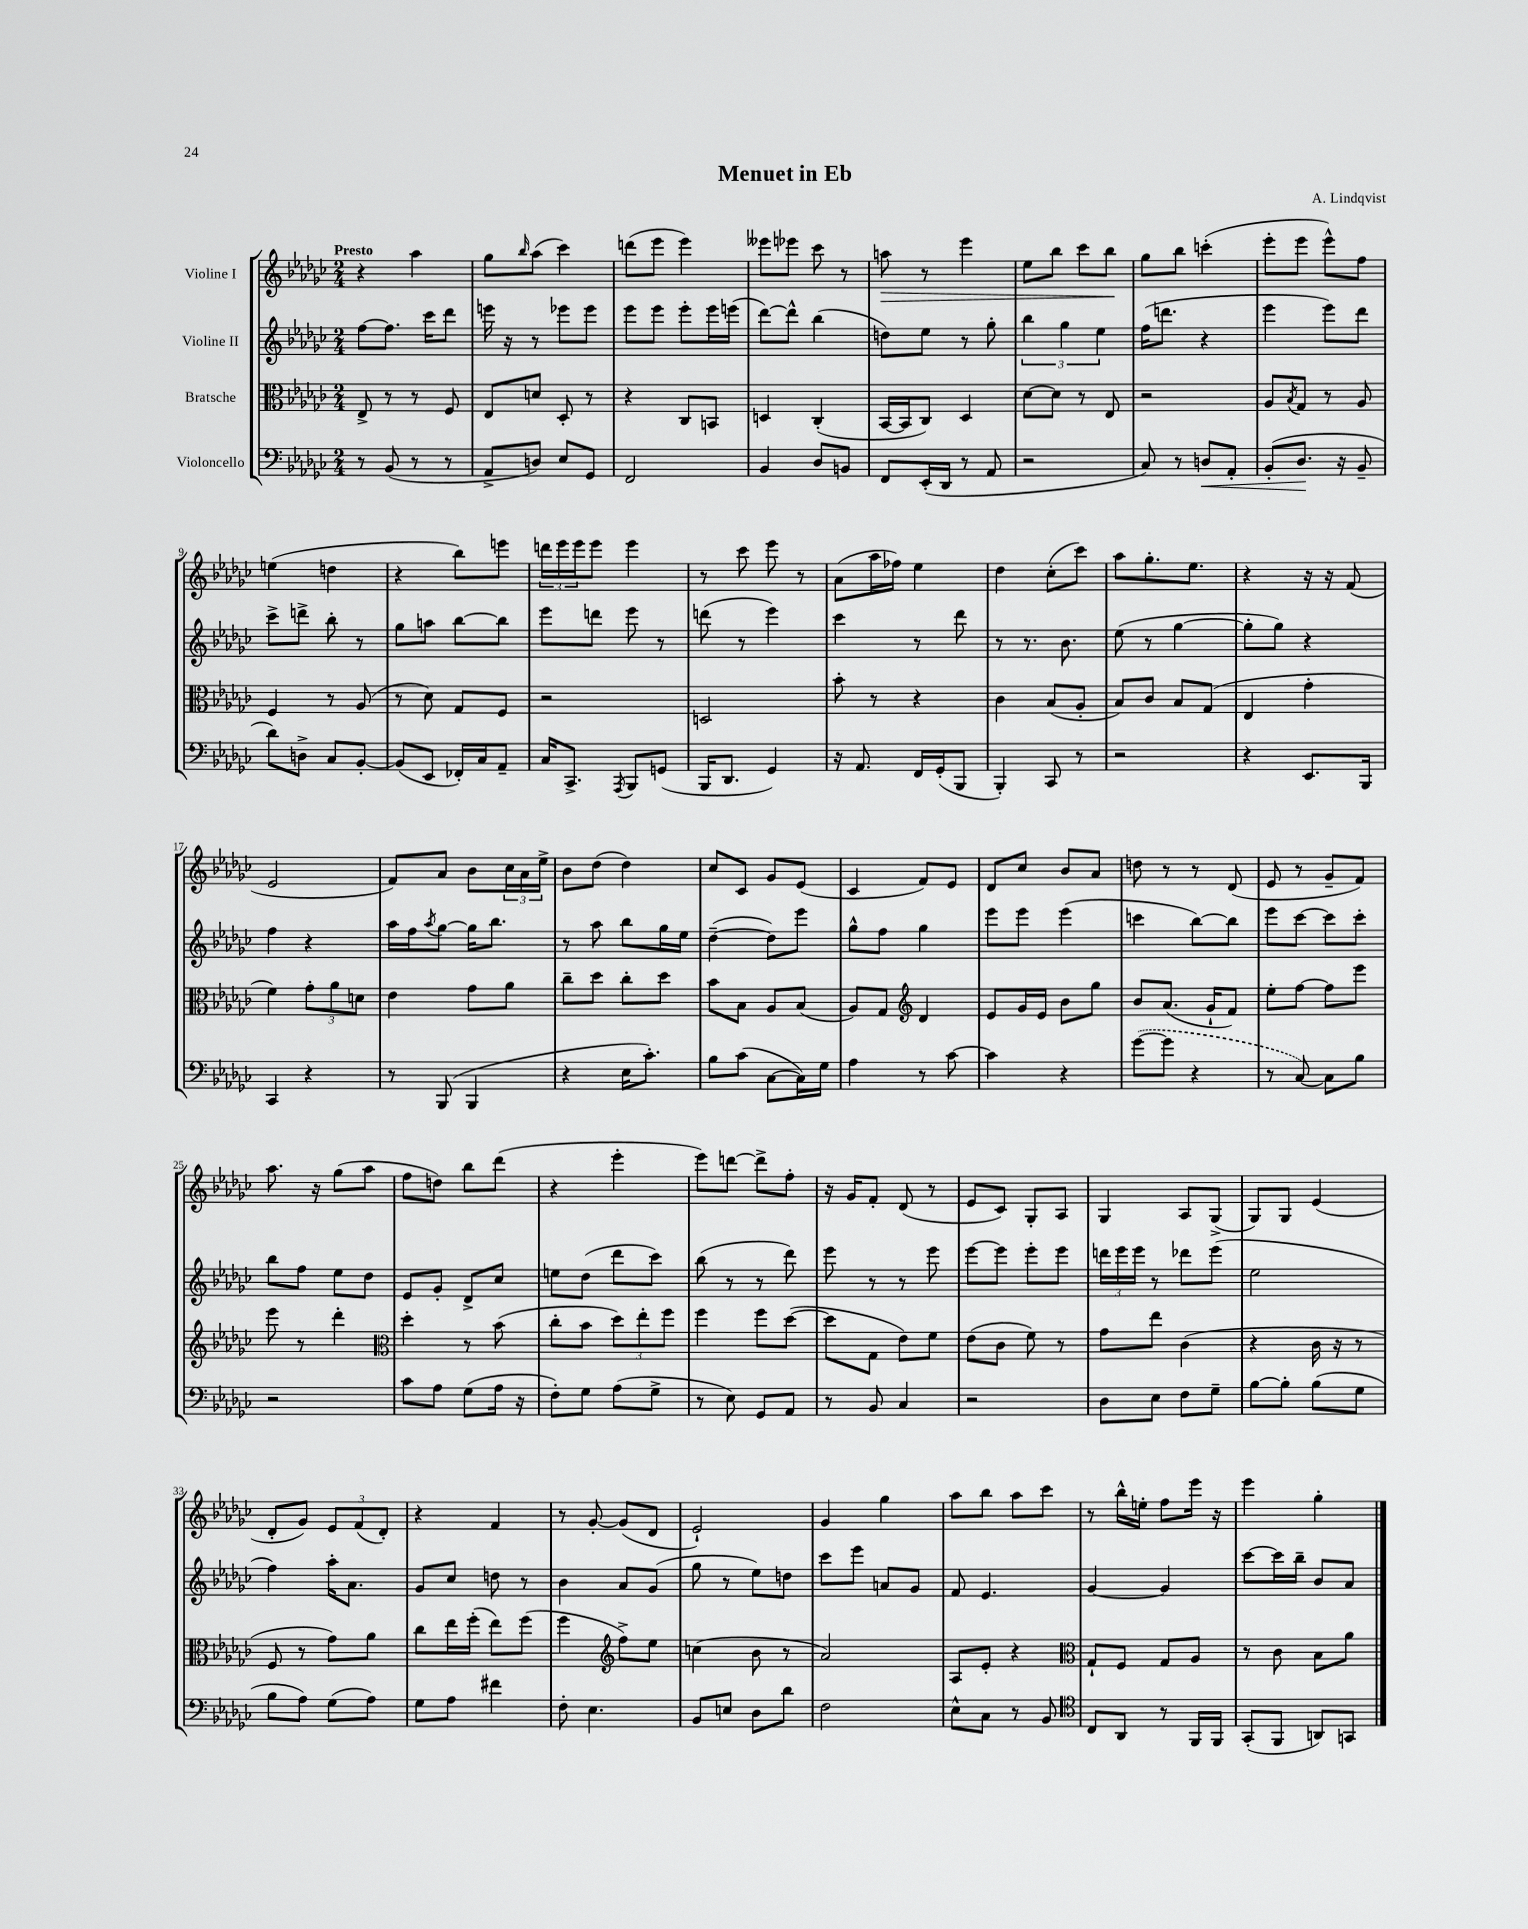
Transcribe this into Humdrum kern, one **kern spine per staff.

**kern	**kern	**kern	**kern
*staff4	*staff3	*staff2	*staff1
*clefF4	*clefC3	*clefG2	*clefG2
*k[b-e-a-d-g-c-]	*k[b-e-a-d-g-c-]	*k[b-e-a-d-g-c-]	*k[b-e-a-d-g-c-]
*M2/4	*M2/4	*M2/4	*M2/4
8r	8E-^	[8ff	4r
(8BB-	8r	8.ff]	.
8r	8r	.	4aa-
.	.	16ccc-	.
8r	8F	8ddd-	.
=	=	=	=
8AA-^	8E-	16eee	8gg-
.	.	16r	.
.	.	.	16qqbb-
8D)	8d	8r	(8aa-
8E-	8D-'	8eee-	4ccc-)
8GG-	8r	8eee-	.
=	=	=	=
2FF	4r	8eee-	(8ddd
.	.	8eee-	8eee-
.	8C-	8eee-'	4eee-)
.	8BB	16eee-	.
.	.	(16eee	.
=	=	=	=
4BB-	4D	[8ddd-)	8eee--
.	.	8ddd-^^]	8eee-
8D-	(4C-'	(4bb-	8ccc-
8BB	.	.	8r
=	=	=	=
8FF	[16BB-	8dd)	8aa
.	16BB-]	.	.
(16EE-'	8C-)	8ee-	8r
16DD-	.	.	.
8r	4D-	8r	4eee-
8AA-	.	8gg-'	.
=	=	=	=
2r	[8d-	6bb-	8ee-
.	8d-]	.	8bb-
.	.	6gg-	.
.	8r	.	8ccc-
.	.	6ee-	.
.	8E-	.	8bb-
=	=	=	=
8C-)	2r	(16ff	8gg-
.	.	8.ddd	.
8r	.	.	8bb-
8D	.	4r	(4ccc'
8AA-'	.	.	.
=	=	=	=
(8BB-'	8A-	4eee-	8eee-'
.	8qB-	.	.
8.D-	8G-	.	8eee-
.	8r	8eee-)	8eee-^^)
16r	.	.	.
8BB-~	8A-	8ddd-	8ff
=	=	=	=
8d-)	4F	8ccc-^	(4ee
8D^	.	8ddd^	.
8C-	8r	8bb-'	4dd
[8BB-'	(8A-	8r	.
=	=	=	=
(8BB-]	8r	8gg-	4r
8EE-	8d-)	8aa	.
16FF-')	8G-	[8bb-	8bb-)
16C-	.	.	.
8AA-~	8F	8bb-]	8eee
=	=	=	=
16C-	2r	8eee-	24ddd
.	.	.	24eee-
8.CC-^	.	.	.
.	.	.	24eee-
.	.	8ddd	8eee-
8qAAA-	.	.	.
8BBB-	.	8eee-	4eee-
(8GG	.	8r	.
=	=	=	=
16BBB-	2D	(8ddd	8r
8.DD-	.	.	.
.	.	8r	8ccc-
4GG-)	.	4eee-)	8eee-
.	.	.	8r
=	=	=	=
16r	8b-'	4ccc-	(8a-
8.AA-	.	.	.
.	8r	.	16aa-
.	.	.	16ff-)
16FF	4r	8r	4ee-
(16GG-'	.	.	.
8BBB-	.	8ddd-	.
=	=	=	=
4BBB-')	4c-	8r	4dd-
.	.	8.r	.
8CC-	(8B-	.	(8cc-'
.	.	8.b-	.
8r	8A-'	.	8ccc-)
=	=	=	=
2r	8B-)	(8ee-	8aa-
.	8c-	8r	8.gg-'
.	8B-	[4gg-	.
.	.	.	8.ee-
.	(8G-	.	.
=	=	=	=
4r	4E-	8gg-']	4r
.	.	8gg-)	.
8.EE-	4g-'	4r	16r
.	.	.	16r
.	.	.	(8f
16BBB-	.	.	.
=	=	=	=
4CC-	4f)	4ff	2e-
4r	12g-'	4r	.
.	12a-	.	.
.	12d	.	.
=	=	=	=
8r	4e-	16aa-	8f)
.	.	16ff	.
.	.	8qaa-	.
(8BBB-	.	[8gg-	8a-
4BBB-	8g-	16gg-]	8b-
.	.	8.bb-	.
.	8a-	.	24cc-
.	.	.	24a-
.	.	.	24ee-^
=	=	=	=
4r	8cc-~	8r	8b-
.	8dd-	8aa-	(8dd-
16E-	8cc-'	8bb-	4dd-)
8.c-')	.	.	.
.	8dd-	16gg-	.
.	.	16ee-	.
=	=	=	=
8B-	8b-	([4dd-~	8cc-
(8c-	8B-	.	8c-
[8C-	8A-	8dd-])	8g-
16C-])	(8B-	8eee-	(8e-
16G-	.	.	.
=	=	=	=
4A-	8A-)	8gg-^^	4c-
.	8G-	8ff	.
*	*clefG2	*	*
8r	4d-	4gg-	8f)
[8c-	.	.	8e-
=	=	=	=
4c-]	8e-	8eee-	8d-
.	16g-	8eee-	8cc-
.	16e-	.	.
4r	8b-	(4eee-	8b-
.	8gg-	.	8a-
=	=	=	=
([8g-	8b-	4ccc	8dd
8g-]	(8.a-	.	8r
4r	.	[8bb-)	8r
.	16g-`	.	.
.	8f)	8bb-]	(8d-
=	=	=	=
8r	8ee-'	8eee-	8e-
[8C-)	[8ff	[8ccc-	8r
8C-]	8ff]	8ccc-]	8g-~
8B-	8eee-	8ccc-'	8f)
=	=	=	=
2r	8eee-	8bb-	8.aa-
.	8r	8ff	.
.	.	.	16r
.	4ddd-'	8ee-	(8gg-
.	.	8dd-	8aa-
=	=	=	=
*	*clefC3	*	*
8c-	4dd-'	8e-	8ff
8A-	.	8g-'	8dd)
(8G-	8r	8d-^	8bb-
16A-	(8b-	8cc-	(8ddd-
16r	.	.	.
=	=	=	=
8F')	8cc-'	8ee	4r
8G-	8b-	(8dd-	.
(8A-	12dd-)	8ddd-	4eee-'
.	12ee-'	.	.
8G-^	.	8ccc-)	.
.	12ff	.	.
=	=	=	=
8r	4ff	(8bb-	8eee-)
8E-)	.	8r	[8ddd
8GG-	8ff	8r	8ddd^]
8AA-	([8dd-	8ddd-)	8ff'
=	=	=	=
8r	8dd-]	8eee-	16r
.	.	.	16g-
8BB-	8G-	8r	8f'
4C-	8e-)	8r	(8d-
.	8f	8eee-	8r
=	=	=	=
2r	(8e-	[8eee-	8e-
.	8c-	8eee-]	8c-)
.	8f)	8eee-'	8G-'
.	8r	8eee-	8A-
=	=	=	=
8D-	8g-	24ddd	4G-
.	.	24eee-	.
.	.	24eee-	.
8E-	8ee-	8r	.
8F	(4c-	8ddd-	8A-
8G-~	.	(8eee-	(8G-^
=	=	=	=
[8B-	4r	2ee-	8G-)
8B-']	.	.	8G-
(8B-	16c-	.	(4e-
.	16r	.	.
8G-	8r	.	.
=	=	=	=
8B-	8F	4ff)	8d-'
8A-)	8r	.	8g-)
(8G-	8g-)	16aa-'	12e-
.	.	8.a-	.
.	.	.	(12f
8A-)	8a-	.	.
.	.	.	12d-')
=	=	=	=
8G-	8cc-	8g-	4r
8A-	16ee-	8cc-	.
.	(16ff'	.	.
4f#	8ee-)	8dd	4f
.	(8ff	8r	.
=	=	=	=
8F'	4ff	4b-	8r
4.E-	.	.	[8g-'
*	*clefG2	*	*
.	8ff^)	8a-	(8g-]
.	8ee-	(8g-	8d-
=	=	=	=
8BB-	(4cc	8gg-	2e-`)
8E	.	8r	.
8D-	8b-	8ee-)	.
8d-	8r	8dd	.
=	=	=	=
2F	2a-)	8ccc-	4g-
.	.	8eee-	.
.	.	8a	4gg-
.	.	8g-	.
=	=	=	=
8E-^^	8A-	8f	8aa-
8C-	8e-'	4.e-	8bb-
8r	4r	.	8aa-
8BB-	.	.	8ccc-
=	=	=	=
*clefC4	*clefC3	*	*
8C-	8G-`	[4g-	8r
8AA-	8F	.	16bb-^^
.	.	.	16ee'
8r	8G-	4g-]	8ff
16FF	8A-	.	16eee-
16FF	.	.	16r
=	=	=	=
(8GG-'	8r	[8ccc-	4eee-
8FF	8c-	16ccc-]	.
.	.	16bb-~	.
8AA)	8B-	8b-	4gg-'
8GG	8a-	8a-	.
==	==	==	==
*-	*-	*-	*-
